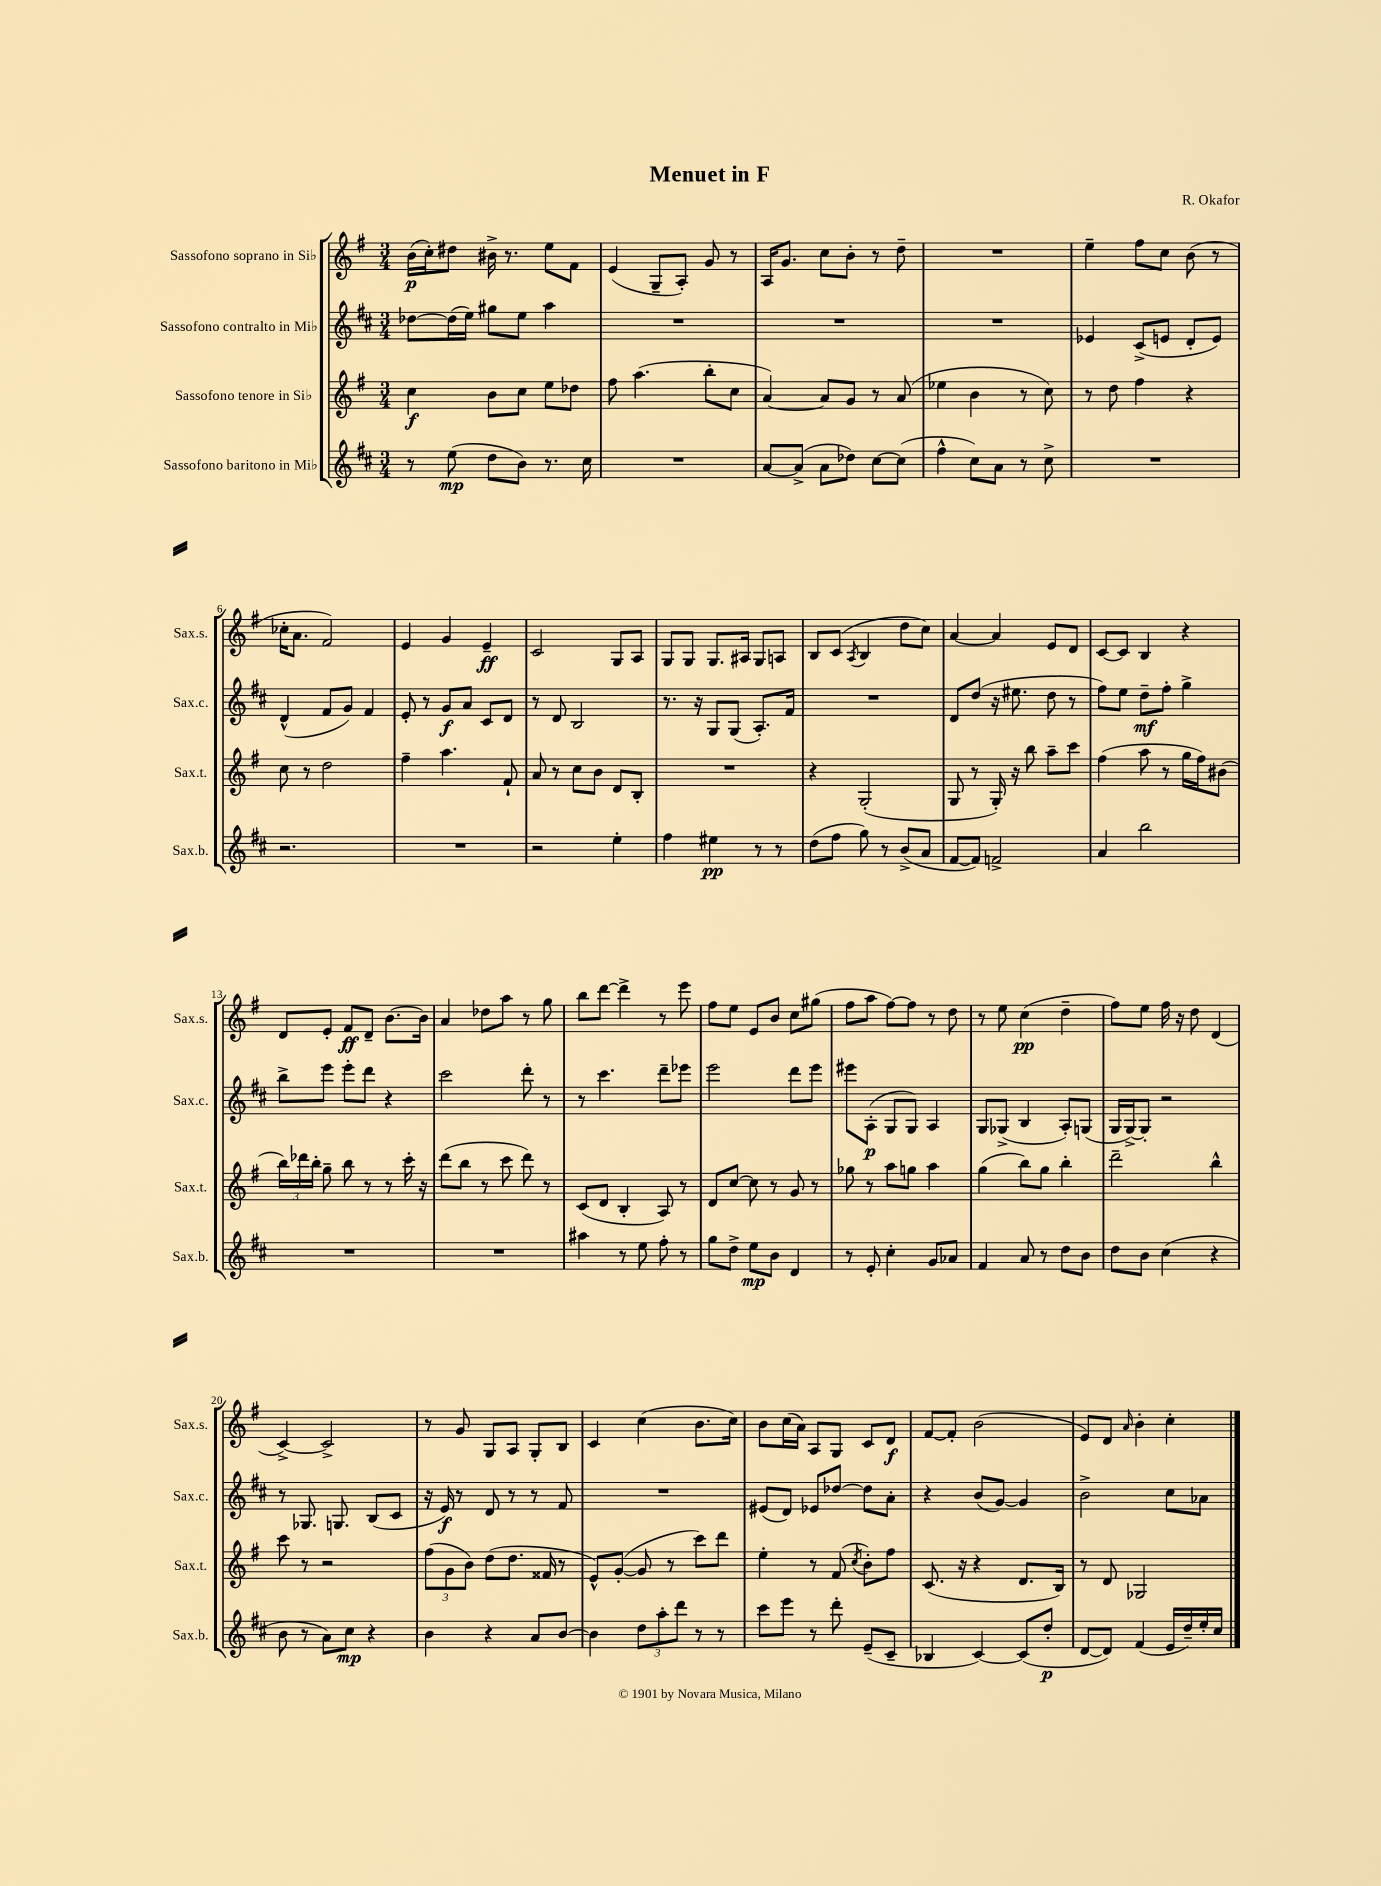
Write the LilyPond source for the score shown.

\header { title = "Menuet in F" composer = "R. Okafor" }
<<
\new StaffGroup <<
\new Staff = "s0" \with { instrumentName = "Sassofono soprano in Sib" shortInstrumentName = "Sax.s." } {
    \clef treble \key g \major \numericTimeSignature \time 3/4
    \autoBeamOff b'16[\p( c''16-.) dis''8] bis'16-> r8. e''8[ fis'8] |
    e'4( g8[-- a8]-.) g'8 r8 |
    a16[ g'8.] c''8[ b'8]-. r8 d''8-- |
    R2. |
    e''4-- fis''8[ c''8] b'8( r8 |
    ces''16[-. a'8.] fis'2) |
    e'4 g'4 e'4--\ff |
    c'2 g8[ a8] |
    g8[ g8] g8.[ ais16] g8[ a8] |
    b8[ c'8]( \acciaccatura { a8 } b4 d''8[ c''8]) |
    a'4~ a'4 e'8[ d'8] |
    c'8[~ c'8] b4 r4 |
    d'8[ e'8]-. fis'8[\ff d'8]-- b'8.[~ b'16] |
    a'4 des''8[ a''8] r8 g''8 |
    b''8[ d'''8]~ d'''4-> r8 e'''8 |
    fis''8[ e''8] e'8[ b'8] c''8[ gis''8]( |
    fis''8[ a''8] fis''8[~) fis''8] r8 d''8 |
    r8 e''8 c''4\pp( d''4-- |
    fis''8[) e''8] fis''16 r16 d''8 d'4( |
    c'4~->) c'2-> |
    r8 g'8 g8[ a8] g8[-. b8] |
    c'4 c''4( b'8.[ c''16]) |
    b'8[ c''16( a'16]) a8[ g8] c'8[ d'8]\f |
    fis'8[~ fis'8]-. b'2( |
    e'8[) d'8] \grace { a'16 } b'4-. c''4-. \bar "|." |
}
\new Staff = "s1" \with { instrumentName = "Sassofono contralto in Mib" shortInstrumentName = "Sax.c." } {
    \clef treble \key d \major \numericTimeSignature \time 3/4
    \autoBeamOff des''8[~ des''16( e''16]) gis''8[ e''8] a''4 |
    R2. |
    R2. |
    R2. |
    ees'4 cis'8[->( e'8] d'8[-. e'8]) |
    d'4-^( fis'8[ g'8]) fis'4 |
    e'8-. r8 g'8[\f a'8] cis'8[ d'8] |
    r8 d'8 b2 |
    r8. r16 g8[ g8]( a8.[-.) fis'16] |
    R2. |
    d'8[ d''8]( r16 eis''8. d''8 r8 |
    fis''8[) e''8] d''8[--\mf fis''8]-. g''4-> |
    b''8[-> e'''8] e'''8[-. d'''8] r4 |
    cis'''2 d'''8-. r8 |
    r8 cis'''4. d'''8[-- ees'''8] |
    e'''2 d'''8[ e'''8] |
    eis'''8[ a8]-.\p( g8[ g8]) a4 |
    g8[ ges8]->( b4 a8[-.) g8]( |
    g16[ g16~->) g8]-. r2 |
    r8 ges8. g8. b8[( cis'8] |
    r16 e'16\f) r8 d'8 r8 r8 fis'8 |
    R2. |
    eis'8[( d'8]) ees'8[ des''8]~ des''8[ a'8]-. |
    r4 b'8[( g'8]~) g'4 |
    b'2-> cis''8[ aes'8] \bar "|." |
}
\new Staff = "s2" \with { instrumentName = "Sassofono tenore in Sib" shortInstrumentName = "Sax.t." } {
    \clef treble \key g \major \numericTimeSignature \time 3/4
    \autoBeamOff c''4\f b'8[ c''8] e''8[ des''8] |
    fis''8 a''4.( b''8[-. c''8] |
    a'4~) a'8[ g'8] r8 a'8( |
    ees''4 b'4 r8 c''8) |
    r8 d''8 fis''4 r4 |
    c''8 r8 d''2 |
    fis''4-- a''4. fis'8-! |
    a'8 r8 c''8[ b'8] d'8[ b8]-. |
    R2. |
    r4 g2-.( |
    g8 r8 g16-.) r16 b''8 a''8[-- c'''8] |
    fis''4( a''8 r8 g''16[ fis''16) bis'8]( |
    \tuplet 3/2 { b''16[) des'''16 b''16]-. } g''8-- b''8 r8 r8 c'''16-. r16 |
    d'''8[( b''8] r8 c'''8 d'''8) r8 |
    c'8[( d'8] b4-. a8) r8 |
    d'8[ c''8]~ c''8 r8 g'8 r8 |
    ges''8 r8 a''8[ g''8] a''4 |
    g''4( b''8[) g''8] b''4-. |
    d'''2-- b''4-^ |
    c'''8 r8 r2 |
    \tuplet 3/2 { fis''8[( g'8 b'8]) } d''8[( d''8.] fisis'16 r8 |
    e'8[-^) g'8]~-.( g'8 r8 c'''8[) d'''8] |
    e''4-. r8 fis'8( \acciaccatura { c''8 } b'8[-.) fis''8] |
    c'8.( r16 r4 d'8.[ b16]) |
    r8 d'8 ges2 \bar "|." |
}
\new Staff = "s3" \with { instrumentName = "Sassofono baritono in Mib" shortInstrumentName = "Sax.b." } {
    \clef treble \key d \major \numericTimeSignature \time 3/4
    \autoBeamOff r8 e''8\mp( d''8[ b'8]) r8. cis''16 |
    R2. |
    a'8[~ a'8]->( a'8[ des''8]) cis''8[~ cis''8]( |
    fis''4-^ cis''8[) a'8] r8 cis''8-> |
    R2. |
    r2. |
    R2. |
    r2 e''4-. |
    fis''4 eis''4\pp r8 r8 |
    d''8[( fis''8] g''8) r8 b'8[->( a'8] |
    fis'8[~ fis'8]) f'2-> |
    a'4 b''2 |
    R2. |
    R2. |
    ais''4 r8 e''8 fis''8-. r8 |
    g''8[ d''8]-> e''8[\mp b'8] d'4 |
    r8 e'8-. cis''4-. g'8[ aes'8] |
    fis'4 a'8 r8 d''8[ b'8] |
    d''8[ b'8] cis''4( r4 |
    b'8 r8 a'8[) cis''8]\mp r4 |
    b'4 r4 a'8[ b'8]~ |
    b'4 \tuplet 3/2 { d''8[ a''8-. d'''8] } r8 r8 |
    cis'''8[ e'''8] r8 d'''8-. e'8[--( cis'8]-- |
    bes4 cis'4~) cis'8[( d''8]-.\p |
    d'8[~ d'8]) fis'4( e'16[ d''16--) e''16-. cis''16] \bar "|." |
}
>>
>>
